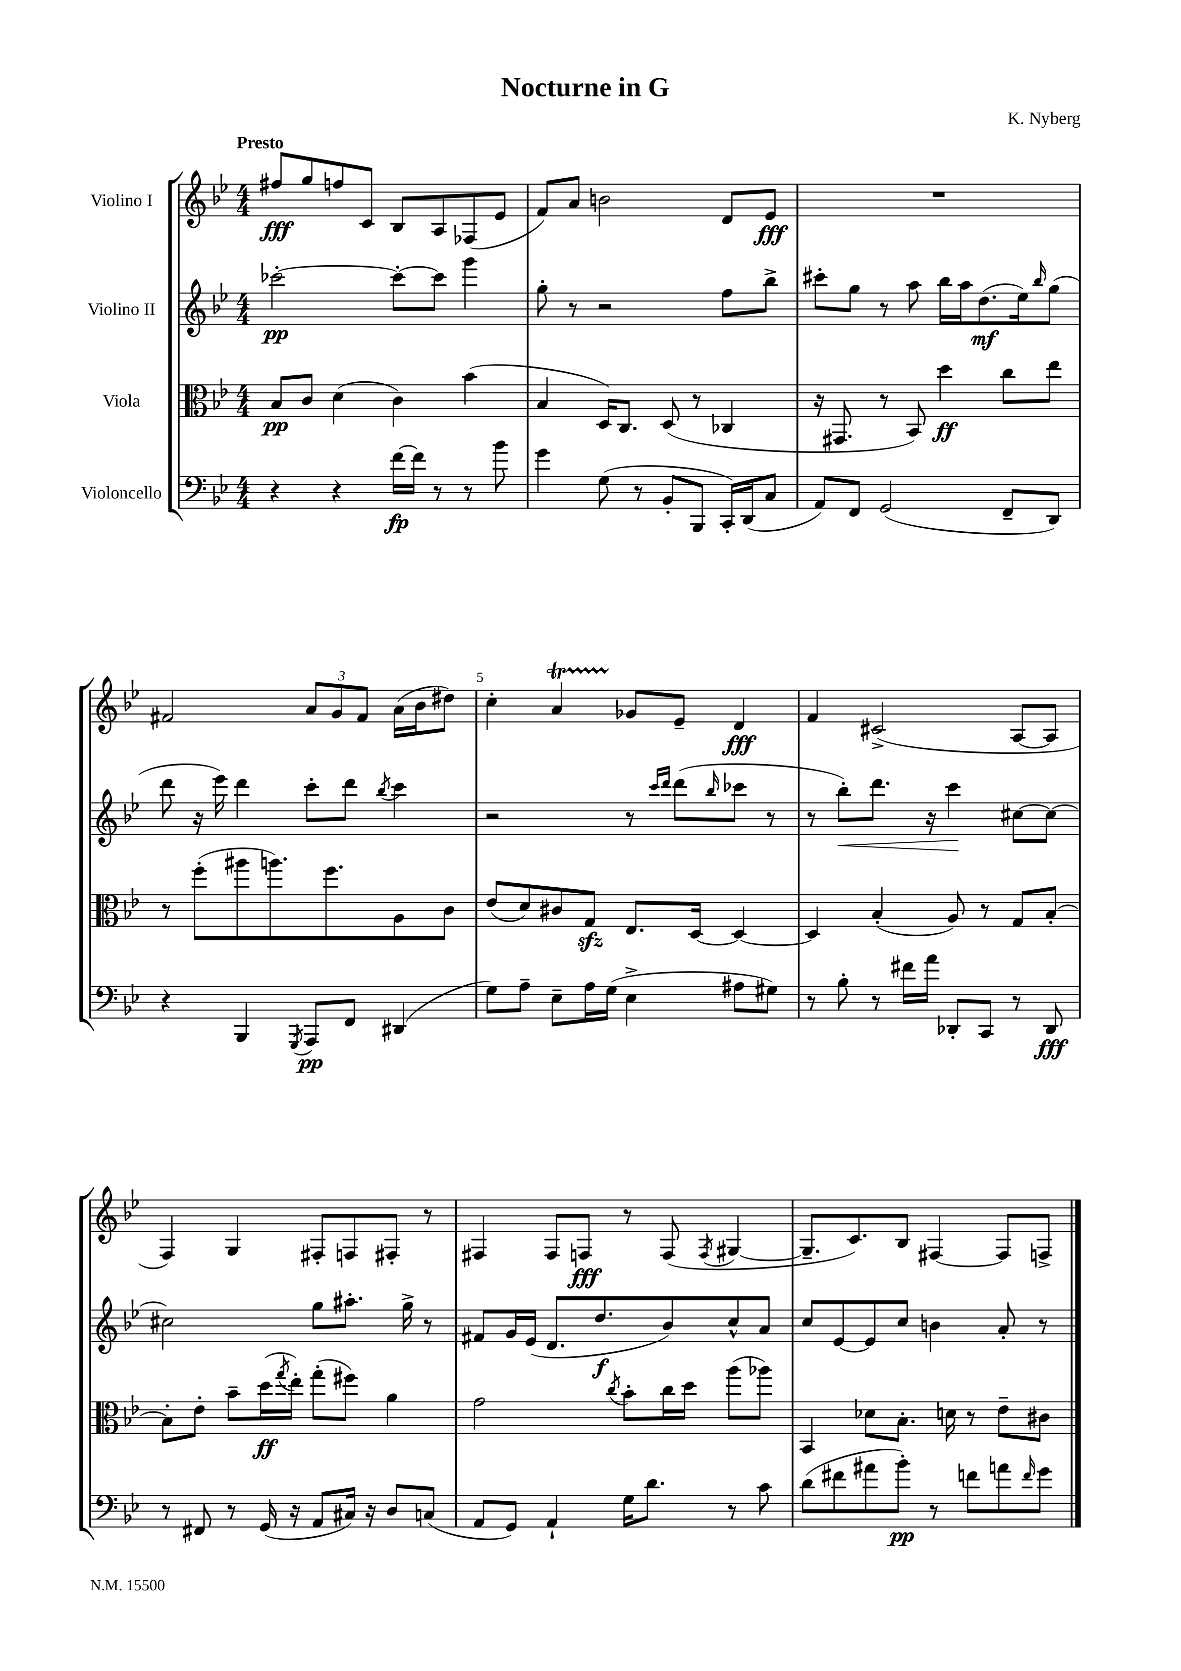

**kern	**kern	**kern	**kern
*staff4	*staff3	*staff2	*staff1
*clefF4	*clefC3	*clefG2	*clefG2
*k[b-e-]	*k[b-e-]	*k[b-e-]	*k[b-e-]
*M4/4	*M4/4	*M4/4	*M4/4
4r	8B-/L	[2ccc-'\	8ff#/L
.	8c/J	.	8gg/
4r	(4d\	.	8ff/
.	.	.	8c/J
[16f\LL	4c\)	8ccc-'\_L	8B-/L
16f\]JJ	.	.	.
8r	.	8ccc-\]J	8A/
8r	(4b-\	4ggg\	(8F-/
8b-\	.	.	8e-/J
=	=	=	=
4g\	4B-/	8gg'\	8f/L)
.	.	8r	8a/J
(8G\	16D/LK)	2r	2b\
.	8.C/J	.	.
8r	.	.	.
8BB-'/L	(8D/	.	.
8BBB-/J	8r	.	.
16CC'/LL)	4C-/	8ff\L	8d/L
(16DD/J	.	.	.
8C/J	.	8bb-^\J	8e-/J
=	=	=	=
8AA/L)	16r	8ccc#'\L	1r
.	8.GG#/	.	.
8FF/J	.	8gg\J	.
(2GG/	8r	8r	.
.	8BB-/)	8aa\	.
.	4dd\	16bb-\LL	.
.	.	16aa\J	.
.	.	(8.dd\	.
8FF~/L	8cc\L	.	.
.	.	16ee-\k)	.
.	.	16qqbb-/	.
8DD/J)	8ee-\J	(8gg\J	.
=	=	=	=
4r	8r	8ddd\	2f#/
.	(8ff'\L	16r	.
.	.	16eee-\)	.
4BBB-/	8aa#\	4ddd\	.
.	8.aa\)	.	.
8qGGG/	.	.	.
8AAA/L	.	8ccc'\L	12a/L
.	8.ff\	.	.
.	.	.	12g/
8FF/J	.	8ddd\J	.
.	.	.	12f#/J
.	.	8qbb-/	.
(4DD#/	8A\	4ccc\	(16a\LL
.	.	.	16b-\J
.	8c\J	.	8dd#\J)
=	=	=	=
8G\L)	(8e-/L	2r	4cc'\
8A~\J	8d/)	.	.
8E-~\L	8c#/	.	4a/
16A\L	8G/J	.	.
(16G\JJ	.	.	.
4E-^\	8.E-/L	8r	8g-/L
.	.	16qqccc/LL	.
.	.	16qqddd/JJ	.
.	.	(8ddd\L	8e-~/J
.	[16D/Jk	.	.
.	.	16qqbb-/	.
8A#\L	4D/_	8ccc-\J	4d/
8G#\J)	.	8r	.
=	=	=	=
8r	4D/]	8r	4f/
8B-'\	.	8bb-'\L)	.
8r	(4B-'/	8.ddd\J	(2c#^/
16f#\LL	.	.	.
16a\JJ	.	16r	.
8DD-'/L	8A/)	4ccc\	.
8CC/J	8r	.	.
8r	8G/L	[8cc#\L	[8A/L
8DD-/	[8B-'/J	8cc#\_J	8A/]J
=	=	=	=
8r	8B-'\]L	2cc#\]	4F/)
8FF#/	8e-'\J	.	.
8r	8b-~\L	.	4G/
(16GG/	(16dd\L	.	.
.	8qgg/	.	.
16r	16ee-'\JJ)	.	.
8AA/L	(8gg'\L	8gg\L	8F#'/L
16C#/Jk)	8ff#\J)	8.aa#'\J	8F/
16r	.	.	.
8D/L	4a\	.	8F#'/J
.	.	16gg^\	.
(8C/J	.	8r	8r
=	=	=	=
8AA/L	2g\	8f#/L	4F#/
8GG/J)	.	16g/L	.
.	.	(16e-/JJ	.
4AA`/	.	8.d/L	8F#/L
.	.	.	8F/J
.	.	8.dd/	.
.	8qcc/	.	.
16G\LK	8b-'\L	.	8r
8.d\J	.	.	.
.	16cc\L	8b-/)	(8F/
.	16dd\JJ	.	.
.	.	.	8qF/
8r	(8aa\L	8cc^^/	[4G#/
8c\	8aa-\J)	8a/J	.
=	=	=	=
(8d\L	4BB-/	8cc/L	8.G#~/]L
8f#\	.	[8e-/	.
.	.	.	8.c/)
8a#\	8d-\L	8e-/]	.
8b-'\J)	8.B-'\J	8cc/J	8B-/J
8r	.	4b\	[4F#/
.	16d\	.	.
8f\L	8r	.	.
8a\	8e-~\L	8a'/	8F#/]L
16qqf/	.	.	.
8g\J	8c#\J	8r	8F^/J
==	==	==	==
*-	*-	*-	*-
